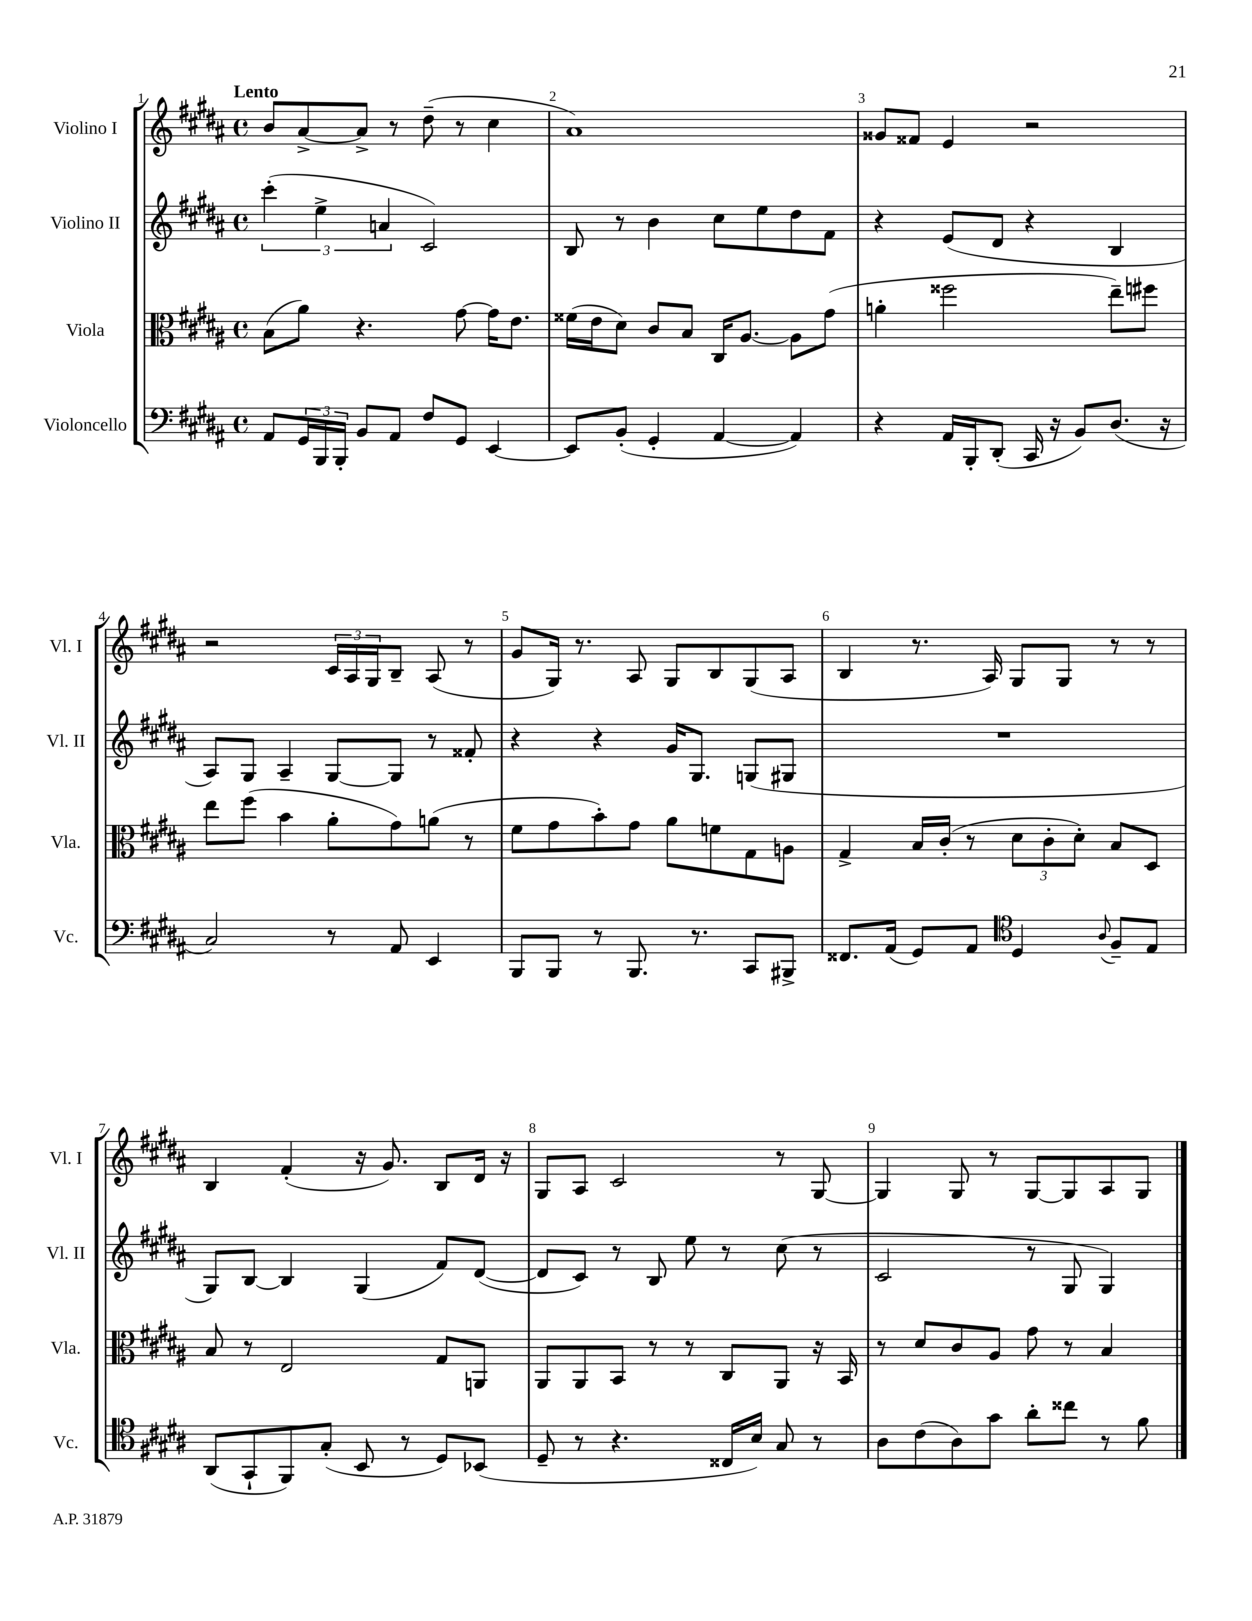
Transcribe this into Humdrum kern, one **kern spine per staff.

**kern	**kern	**kern	**kern
*staff4	*staff3	*staff2	*staff1
*clefF4	*clefC3	*clefG2	*clefG2
*k[f#c#g#d#a#]	*k[f#c#g#d#a#]	*k[f#c#g#d#a#]	*k[f#c#g#d#a#]
*M4/4	*M4/4	*M4/4	*M4/4
*met(c)	*met(c)	*met(c)	*met(c)
8AA#/L	(8B\L	(6ccc#'\	8b/L
24GG#/L	8a#\J)	.	[8a#^/
24BBB/	.	6ee^\	.
24BBB'/JJ	.	.	.
8BB/L	4.r	.	8a#^/]J
.	.	6a/	.
8AA#/J	.	.	8r
8F#/L	.	2c#/)	(8dd#~\
8GG#/J	[8g#\	.	8r
[4EE/	16g#\]LK	.	4cc#\
.	8.e\J	.	.
=	=	=	=
8EE/]L	(16f##\LL	8B/	1a#)
.	16e\J	.	.
(8BB'/J	8d#\J)	8r	.
4GG#'/	8c#/L	4b\	.
.	8B/J	.	.
[4AA#/	16C#/LK	8cc#\L	.
.	[8.A#/J	.	.
.	.	8ee\	.
4AA#/])	8A#\]L	8dd#\	.
.	(8g#\J	8f#\J	.
=	=	=	=
4r	4a'\	4r	8g##/L
.	.	.	8f##/J
16AA#/LL	2ff##\	(8e/L	4e/
16BBB'/J	.	.	.
(8DD#'/J	.	8d#/J	.
16CC#/	.	4r	2r
16r	.	.	.
8BB/L)	.	.	.
(8.D#/J	8ee~\L)	4B/	.
.	8ff#\J	.	.
16r	.	.	.
=	=	=	=
2C#/)	8ee\L	8A#/L)	2r
.	(8ff#\J	8G#/J	.
.	4b\	4A#~/	.
8r	8a#'\L	[8G#/L	24c#/LL
.	.	.	24A#/
.	.	.	24G#/J
8AA#/	8g#\)	8G#/]J	8B~/J
4EE/	(8a\J	8r	(8A#/
.	8r	8f##'/	8r
=	=	=	=
8BBB/L	8f#\L	4r	8g#/L
8BBB/J	8g#\	.	16G#/Jk)
.	.	.	8.r
8r	8b'\)	4r	.
8.BBB/	8g#\J	.	8A#/
.	8a#\L	16g#/LK	8G#/L
8.r	.	8.G#/J	.
.	8f\	.	8B/
8CC#/L	8G#\	(8G/L	(8G#/
8BBB#^/J	8A\J	8G#/J	8A#/J
=	=	=	=
8.FF##/L	4G#^/	1r	4B/
(16AA#/Jk	.	.	.
8GG#/L)	16B/LL	.	8.r
.	(16c#'/JJ	.	.
8AA#/J	8r	.	.
.	.	.	16A#/)
*clefC4	*	*	*
4D#/	12d#\L	.	8G#/L
.	12c#'\	.	.
.	.	.	8G#/J
.	12d#'\J)	.	.
8qqA#/	.	.	.
8F#~/L	8B/L	.	8r
8E/J	8D#/J	.	8r
=	=	=	=
(8AA#/L	8B/	8G#/L)	4B/
8GG#`/	8r	[8B/J	.
8FF#/)	2E/	4B/]	(4f#'/
(8G#'/J	.	.	.
8BB/	.	(4G#/	16r
.	.	.	8.g#/)
8r	.	.	.
8D#/L)	8G#/L	8f#/L)	8B/L
(8BB-/J	8AA/J	([8d#/J	16d#/Jk
.	.	.	16r
=	=	=	=
8D#~/	8AA#/L	8d#/]L	8G#/L
8r	8AA#/	8c#/J)	8A#/J
4.r	8BB/J	8r	2c#/
.	8r	8B/	.
.	8r	8ee\	.
16C##/LL	8C#/L	8r	.
16B/JJ)	.	.	.
8G#/	8AA#/J	(8cc#\	8r
8r	16r	8r	[8G#/
.	16BB/	.	.
=	=	=	=
8A#\L	8r	2c#/	4G#/]
(8c#\	8d#/L	.	.
8A#\)	8c#/	.	8G#/
8g#\J	8A#/J	.	8r
8a#'\L	8g#\	8r	[8G#/L
8cc##\J	8r	8G#/	8G#/]
8r	4B/	4G#/)	8A#/
8f#\	.	.	8G#/J
==	==	==	==
*-	*-	*-	*-
